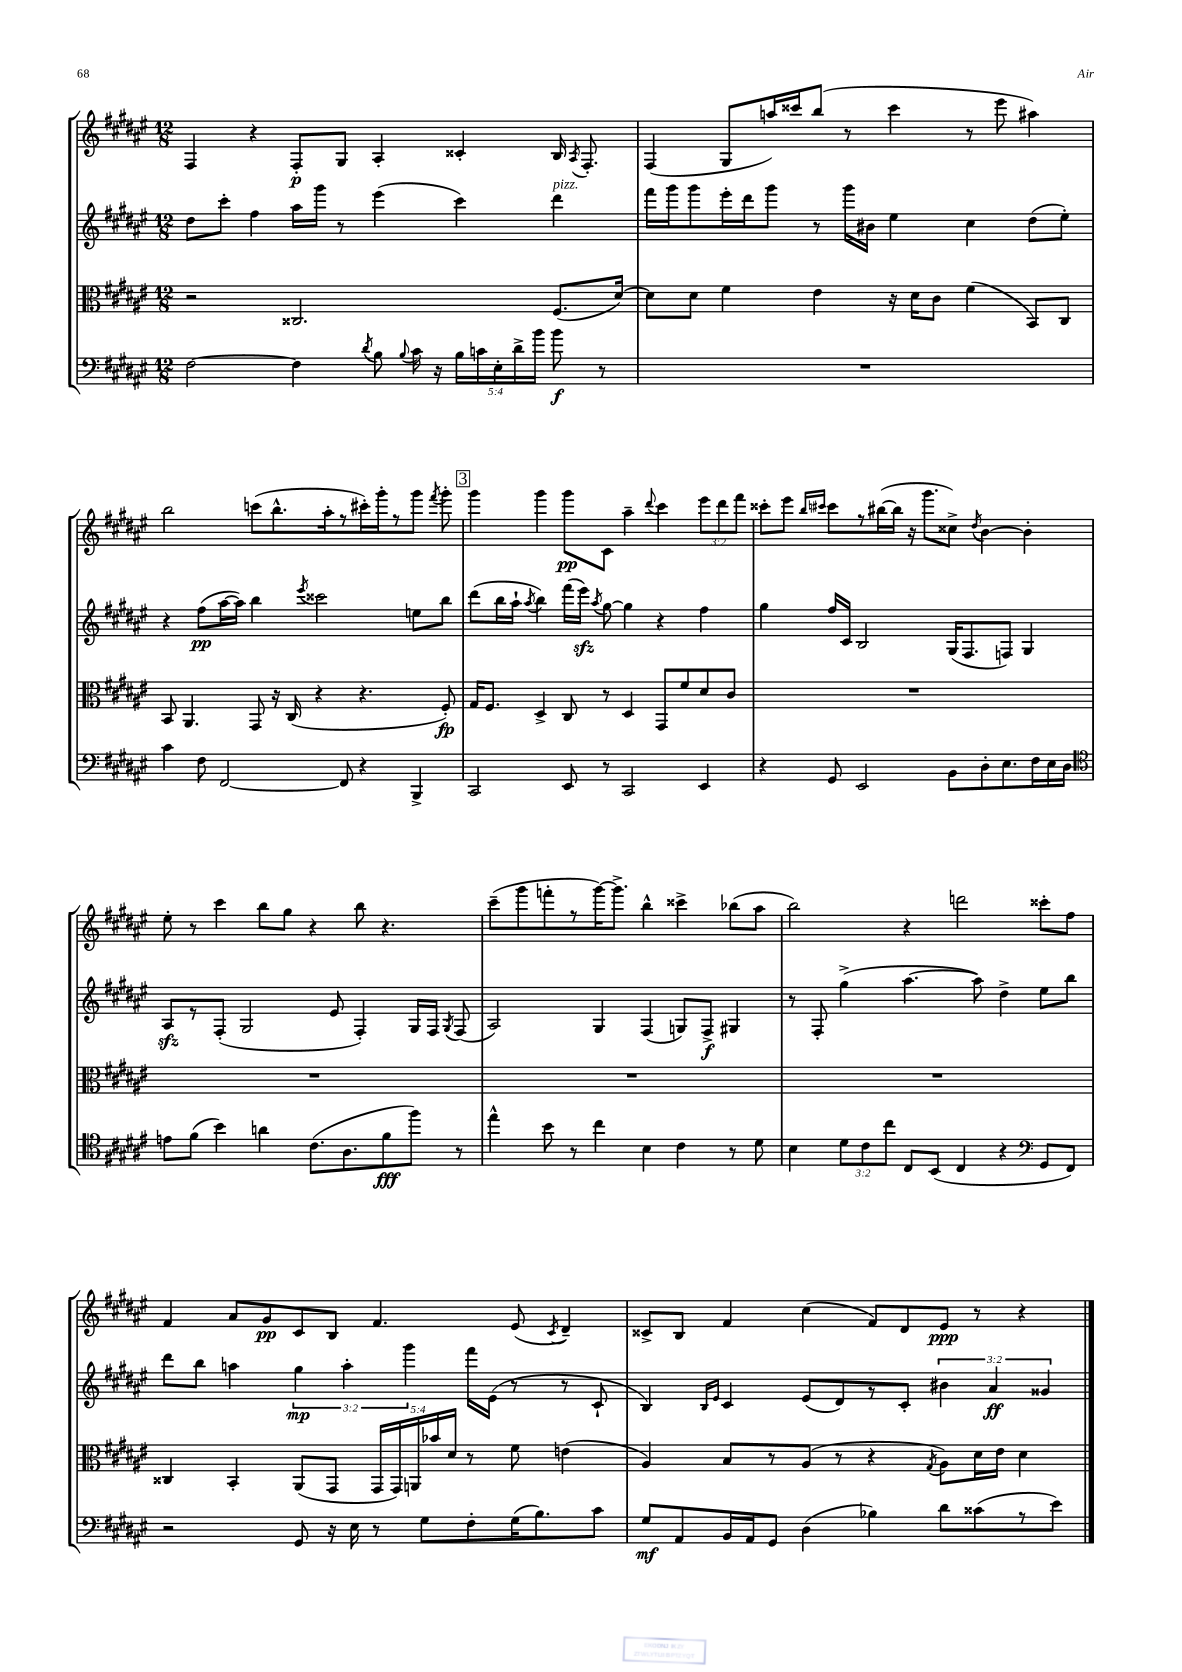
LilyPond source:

<<
\new StaffGroup <<
\new Staff = "s0" {
    \clef treble \key fis \major \numericTimeSignature \time 12/8 \override Staff.TupletNumber.text = #tuplet-number::calc-fraction-text
    \autoBeamOff fis4 r4 fis8[-.\p gis8] ais4-. cisis'4-. b16 \acciaccatura { ais8 } fis8.-. |
    fis4( gis8[ a''16) cisis'''16 b''8]( r8 cisis'''4 r8 eis'''8 ais''4) |
    b''2 c'''8[( b''8.-^ ais''16-. r8 cis'''16-.) gis'''16-. r8 gis'''8] \acciaccatura { fis'''8 } gis'''8-. |
    \mark \markup { \box "3" } gis'''4 gis'''4 gis'''8[\pp cis'8] ais''4-- \appoggiatura { dis'''8 } cis'''4 \tuplet 3/2 { eis'''8[ dis'''8 fis'''8] } |
    cisis'''8[-. eis'''8] \grace { b''16[ cis'''16] } cis'''8[ r8 bis''16~( bis''16] r16 gis'''8.[ cisis''8]->) \acciaccatura { dis''8 } b'4~ b'4-. |
    eis''8-. r8 cis'''4 b''8[ gis''8] r4 b''8 r4. |
    cis'''8[--( gis'''8 f'''8-. r8 gis'''16~) gis'''8.]-> b''4-^ cisis'''4-> bes''8[( ais''8] |
    b''2) r4 d'''2 cisis'''8[-. fis''8] |
    fis'4 ais'8[ gis'8\pp cis'8 b8] fis'4. eis'8( \acciaccatura { cis'8 } dis'4--) |
    cisis'8[-> b8] fis'4 cis''4( fis'8[) dis'8 eis'8]\ppp r8 r4 \bar "|." |
}
\new Staff = "s1" {
    \clef treble \key fis \major \numericTimeSignature \time 12/8 \override Staff.TupletNumber.text = #tuplet-number::calc-fraction-text
    \autoBeamOff dis''8[ cis'''8]-. fis''4 ais''16[ gis'''16] r8 eis'''4( cis'''4) dis'''4^\markup { \italic "pizz." } |
    fis'''16[ gis'''16 gis'''8 eis'''16-. dis'''16 gis'''8] r8 gis'''16[ bis'16] eis''4 cis''4 dis''8[( eis''8]-.) |
    r4 fis''8[\pp( ais''16~ ais''16]) b''4 \acciaccatura { eis'''8 } cisis'''2 e''8[ b''8] |
    \mark \markup { \box "3" } dis'''8[( b''16 ais''16]-! \acciaccatura { ais''8 } b''4) fis'''16[( eis'''16]\sfz) \acciaccatura { ais''8 } gis''8~ gis''4 r4 fis''4 |
    gis''4 fis''16[ cis'16] b2 gis16[( fis8. f8]) gis4 |
    ais8[\sfz r8 fis8]-.( gis2 eis'8 fis4-.) gis16[ fis16] \acciaccatura { gis8 } fis8( |
    ais2) gis4 fis4( g8[) fis8]->\f gis4 |
    r8 fis8-. gis''4->( ais''4.~ ais''8) dis''4-> eis''8[ b''8] |
    dis'''8[ b''8] a''4 \tuplet 3/2 { gis''4\mp a''4-. gis'''4 } fis'''16[ eis'16]( r8 r8 cis'8-! |
    b4) \grace { b16[ eis'16] } cis'4 eis'8[( dis'8) r8 cis'8]-. \tuplet 3/2 { bis'4 ais'4\ff gisis'4 } \bar "|." |
}
\new Staff = "s2" {
    \clef alto \key fis \major \numericTimeSignature \time 12/8 \override Staff.TupletNumber.text = #tuplet-number::calc-fraction-text
    \autoBeamOff r2 cisis2. fis8.[( dis'16]~) |
    dis'8[ dis'8] fis'4 eis'4 r16 dis'16[ cis'8] fis'4( b,8[) cis8] |
    b,8 ais,4. gis,8 r16 cis16( r4 r4. fis8-.\fp) |
    \mark \markup { \box "3" } gis16[ fis8.] dis4-> cis8 r8 dis4 gis,8[ fis'8 dis'8 cis'8] |
    R1. |
    R1. |
    R1. |
    R1. |
    cisis4 b,4-. ais,8[( gis,8] \tuplet 5/4 { gis,16[ gis,16) a,16 bes'16 dis'16] } r8 fis'8 e'4( |
    ais4) b8[ r8 ais8]( r8 r4 \acciaccatura { gis8 } ais8[) dis'16 eis'16] dis'4 \bar "|." |
}
\new Staff = "s3" {
    \clef bass \key fis \major \numericTimeSignature \time 12/8 \override Staff.TupletNumber.text = #tuplet-number::calc-fraction-text
    \autoBeamOff fis2~ fis4 \acciaccatura { dis'8 } b8 \appoggiatura { b8 } cis'16 r16 \tuplet 5/4 { b16[ c'16 eis16-. dis'16-> b'16] } b'8\f r8 |
    R1. |
    cis'4 fis8 fis,2~ fis,8 r4 b,,4-> |
    \mark \markup { \box "3" } cis,2 eis,8 r8 cis,2 eis,4 |
    r4 gis,8 eis,2 b,8[ dis8-. eis8. fis16 eis16 dis16] |
    \clef tenor e'8[ fis'8]( b'4) a'4 cis'8.[( ais8. fis'8\fff fis''8]) r8 |
    eis''4-^ b'8 r8 cis''4 b4 cis'4 r8 dis'8 |
    b4 \tuplet 3/2 { dis'8[ cis'8 cis''8] } cis8[ b,8]( cis4 r4 \clef bass gis,8[ fis,8]) |
    r2 gis,8 r16 eis16 r8 gis8[ fis8-. gis16( b8.) cis'8] |
    gis8[\mf ais,8 b,16 ais,16 gis,8] dis4( bes4) dis'8[ cisis'8( r8 eis'8]) \bar "|." |
}
>>
>>
\layout { \context { \Score \remove "Bar_number_engraver" } }
